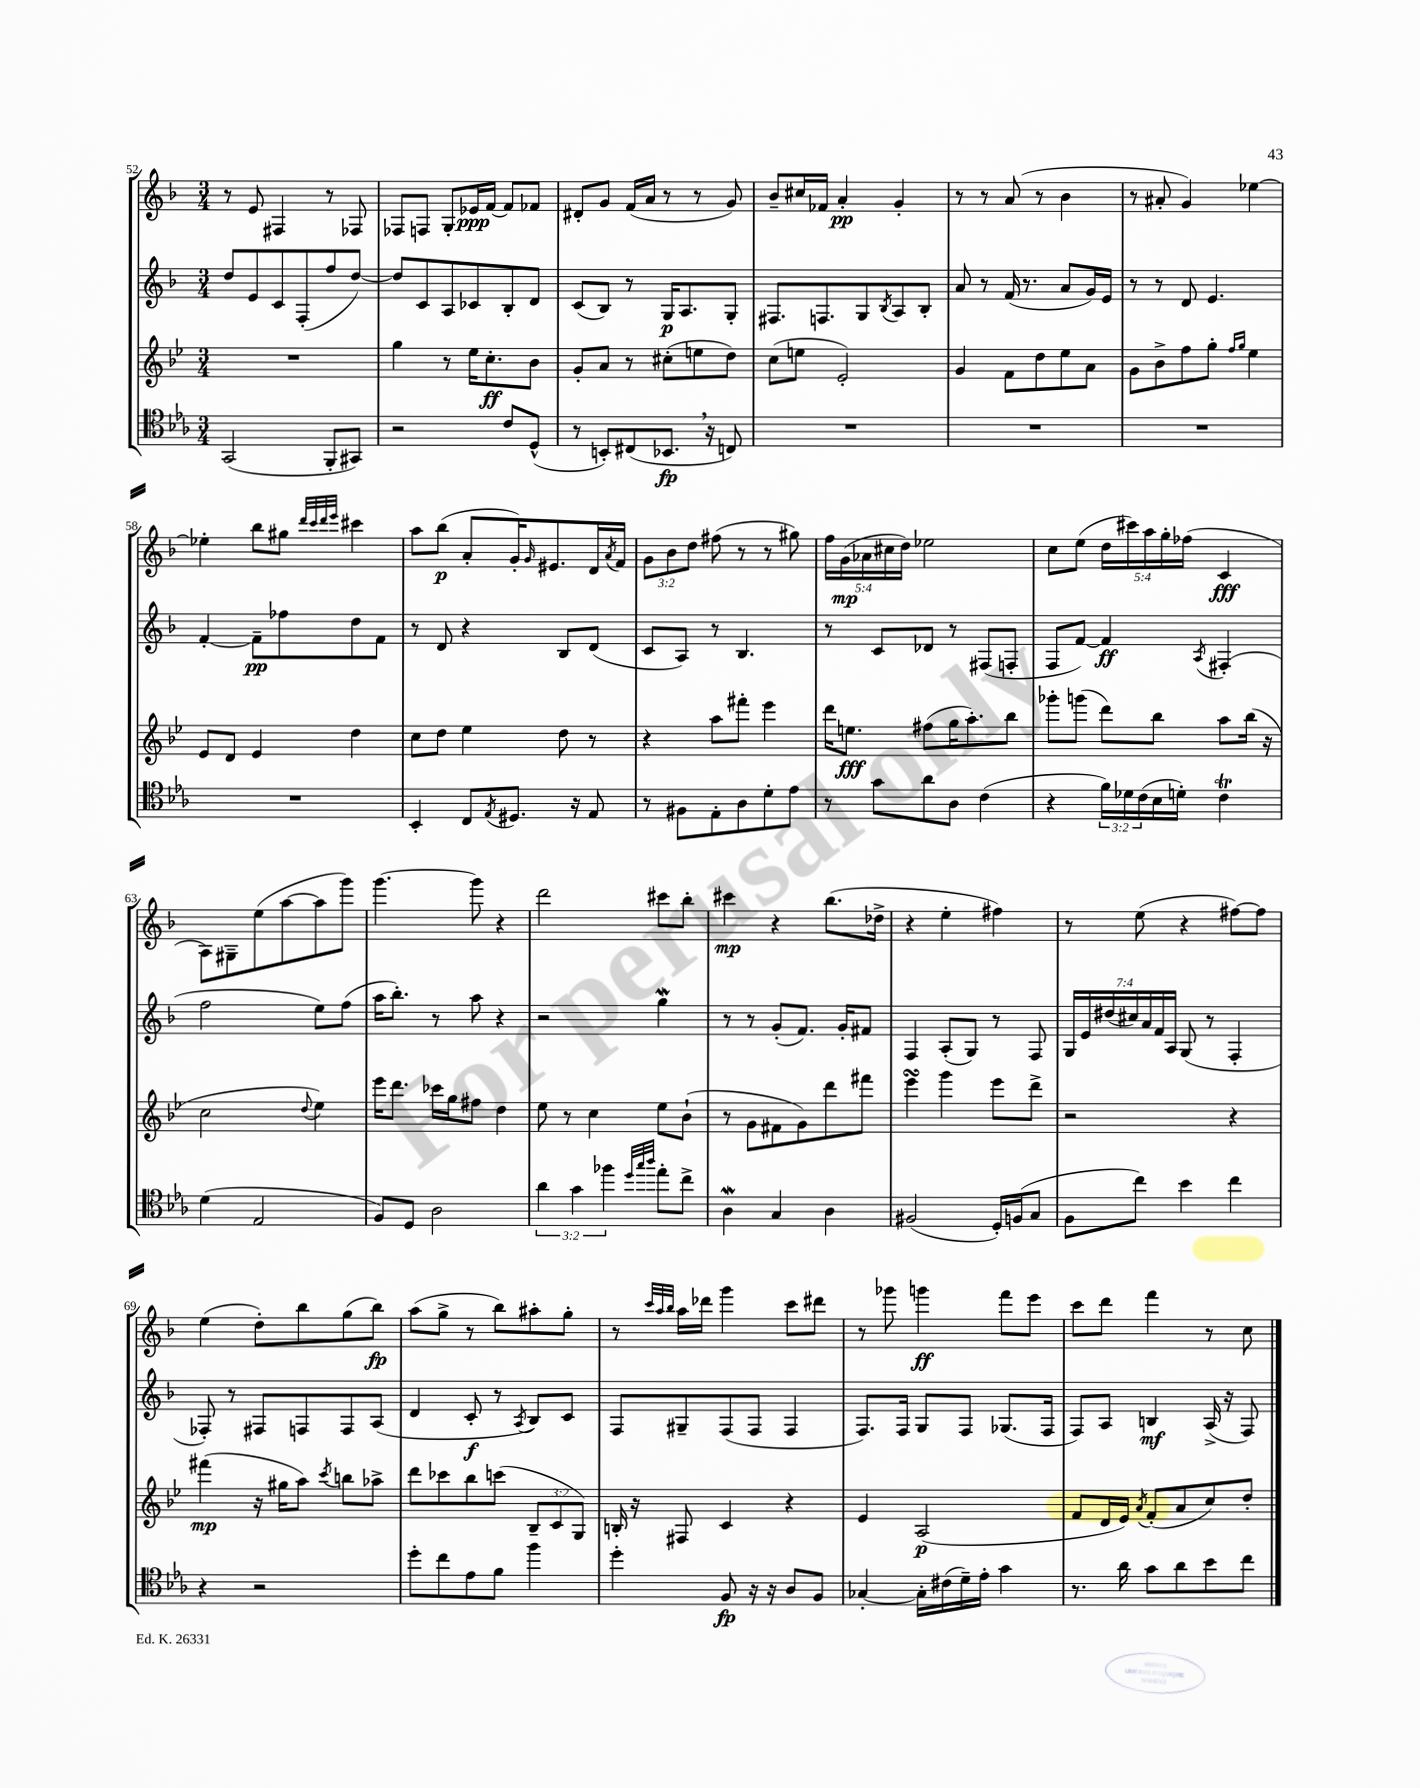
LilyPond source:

<<
\new StaffGroup <<
\new Staff = "s0" {
    \clef treble \key f \major \numericTimeSignature \time 3/4 \override Staff.TupletNumber.text = #tuplet-number::calc-fraction-text
    r8 e'8 fis4 r8 fes8 |
    fes8 f8 g8-. ees'16\ppp f'16~ f'8 fes'8 |
    dis'8-. g'8 f'16( a'16 r8 r8 g'8) |
    bes'8-- cis''16 fes'16 a'4-.\pp g'4-. |
    r8 r8 a'8( r8 bes'4 |
    r8 ais'8-. g'4) ees''4~ |
    ees''4-. bes''8 gis''8 \grace { d'''32 c'''32 d'''32 e'''32 } cis'''4 |
    a''8 bes''8\p( a'8-. g'16-.) \grace { g'16 } eis'8. d'16 \acciaccatura { a'8 } f'16 |
    \tuplet 3/2 { g'8 bes'8 d''8 } fis''8( r8 r8 gis''8) |
    \tuplet 5/4 { f''16 g'16\mp( aes'16 cis''16 d''16) } ees''2 |
    c''8 e''8( \tuplet 5/4 { d''16 cis'''16) a''16 g''16-. fes''16( } c'4\fff |
    a8) gis8-- e''8( a''8~ a''8 g'''8) |
    g'''4.~ g'''8 r4 |
    d'''2 cis'''8 bes''8-. |
    cis'''4\mp r4 bes''8.( des''16-> |
    r4 e''4-. fis''4) |
    r8 e''8( r4 fis''8~) fis''8 |
    e''4( d''8-.) bes''8 g''8( bes''8\fp) |
    a''8( g''8-> r8 bes''8) ais''8-. g''8-. |
    r8 \grace { c'''32 a''32 bes''32 } a''16 des'''16 g'''4 c'''8 dis'''8 |
    r8 ges'''8 g'''4\ff f'''8 e'''8 |
    c'''8 d'''8 f'''4 r8 c''8 \bar "|." |
}
\new Staff = "s1" {
    \clef treble \key f \major \numericTimeSignature \time 3/4 \override Staff.TupletNumber.text = #tuplet-number::calc-fraction-text
    d''8 e'8 c'8 f8-.( f''8 d''8~) |
    d''8 c'8 a8 ces'8 bes8-. d'8 |
    c'8( bes8) r8 g16\p a8. g8-. |
    fis8. f8. g8 \acciaccatura { bes8 } a8 bes8-. |
    a'8 r8 f'16( r8. a'8 g'16) e'16 |
    r8 r8 d'8 e'4. |
    f'4~-. f'8--\pp fes''8 d''8 f'8 |
    r8 d'8 r4 bes8 d'8( |
    c'8 a8) r8 bes4. |
    r8 c'8 des'8 r8 fis8( f8-. |
    f8 f'8~) f'4\ff \acciaccatura { a8 } fis4-.( |
    f''2 e''8) f''8( |
    a''16 bes''8.-.) r8 a''8 r4 |
    r2 g''4\mordent |
    r8 r8 g'8-.( f'8.) g'16-. fis'8 |
    f4 a8-.( g8) r8 f8 |
    \tuplet 7/4 { g16 e'16 dis''16( cis''16) a'16 f'16 a16 } g8( r8 f4-. |
    fes8-.) r8 fis8 f8 f8 a8( |
    d'4 c'8-.\f r8 \acciaccatura { a8 } bes8) c'8 |
    f8 gis8-- f8( f8 f4 |
    f8.) f16 g8 f8 ges8.( f16 |
    f8) a8 b4\mf a16->( r16 f8) \bar "|." |
}
\new Staff = "s2" {
    \clef treble \key bes \major \numericTimeSignature \time 3/4 \override Staff.TupletNumber.text = #tuplet-number::calc-fraction-text
    R2. |
    g''4 r8 ees''16 c''8.-.\ff bes'8 |
    g'8-. a'8 r8 cis''8-.( e''8 d''8) |
    c''8( e''8 ees'2-.) |
    g'4 f'8 d''8 ees''8 a'8 |
    g'8 bes'8-> f''8 g''8-. \grace { f''16 g''16 } ees''4 |
    ees'8 d'8 ees'4 d''4 |
    c''8 d''8 ees''4 d''8 r8 |
    r4 a''8 fis'''8-. ees'''4 |
    d'''16 e''8.\fff fis''8( g''16 a''8.-.) bes''8 |
    ges'''8-. g'''8( d'''8) bes''8 a''8 bes''16( r16 |
    c''2 \appoggiatura { d''8 } ees''4) |
    ees'''16 d'''8. ces'''16 g''16 fis''8 d''4 |
    ees''8 r8 c''4 ees''8 bes'8-!( |
    r8 g'8 fis'8 g'8) d'''8 fis'''8 |
    ees'''4\turn g'''4 ees'''8 d'''8-> |
    r2 r4 |
    fis'''4\mp( r16 gis''16 a''8) \acciaccatura { c'''8 } b''8 aes''8-> |
    d'''8 ces'''8 bes''8 c'''8( \tuplet 3/2 { bes8-- c'8 g8) } |
    b16-. r16 fis8 c'4 r4 |
    ees'4 a2\p( |
    f'8 d'16 ees'16) \acciaccatura { a'8 } f'8-.( a'8 c''8) d''8-. \bar "|." |
}
\new Staff = "s3" {
    \clef tenor \key ees \major \numericTimeSignature \time 3/4 \override Staff.TupletNumber.text = #tuplet-number::calc-fraction-text
    g,2( f,8-. gis,8) |
    r2 c'8 d8-^( |
    r8 b,8-.) cis8( bes,8.\fp \breathe r16 c8) |
    R2. |
    R2. |
    R2. |
    R2. |
    bes,4-. c8 \acciaccatura { ees8 } dis8. r16 ees8 |
    r8 fis8 ees8-. aes8 d'8-. ees'8 |
    r8 g'8 aes'8 aes8 c'4( |
    r4 \tuplet 3/2 { f'16) des'16 c'16( } bes16 d'16-.) c'4\trill |
    d'4( ees2 |
    f8) d8 aes2 |
    \tuplet 3/2 { aes'4 g'4 fes''4 } \grace { d''32 g''32 aes''32 } ees''8-. c''8-> |
    aes4\mordent g4 aes4 |
    fis2( d16-.) f16( g8 |
    f8 c''8) bes'4 c''4 |
    r4 r2 |
    d''8-. c''8 ees'8 f'8 f''4 |
    d''4-. f8\fp r16 r16 aes8 f8 |
    ges4~-. ges16-. cis'16( d'16--) ees'16-. g'4 |
    r8. aes'16 g'8 aes'8 bes'8 c''8 \bar "|." |
}
>>
>>
\layout { \context { \Score currentBarNumber = #52 } }
